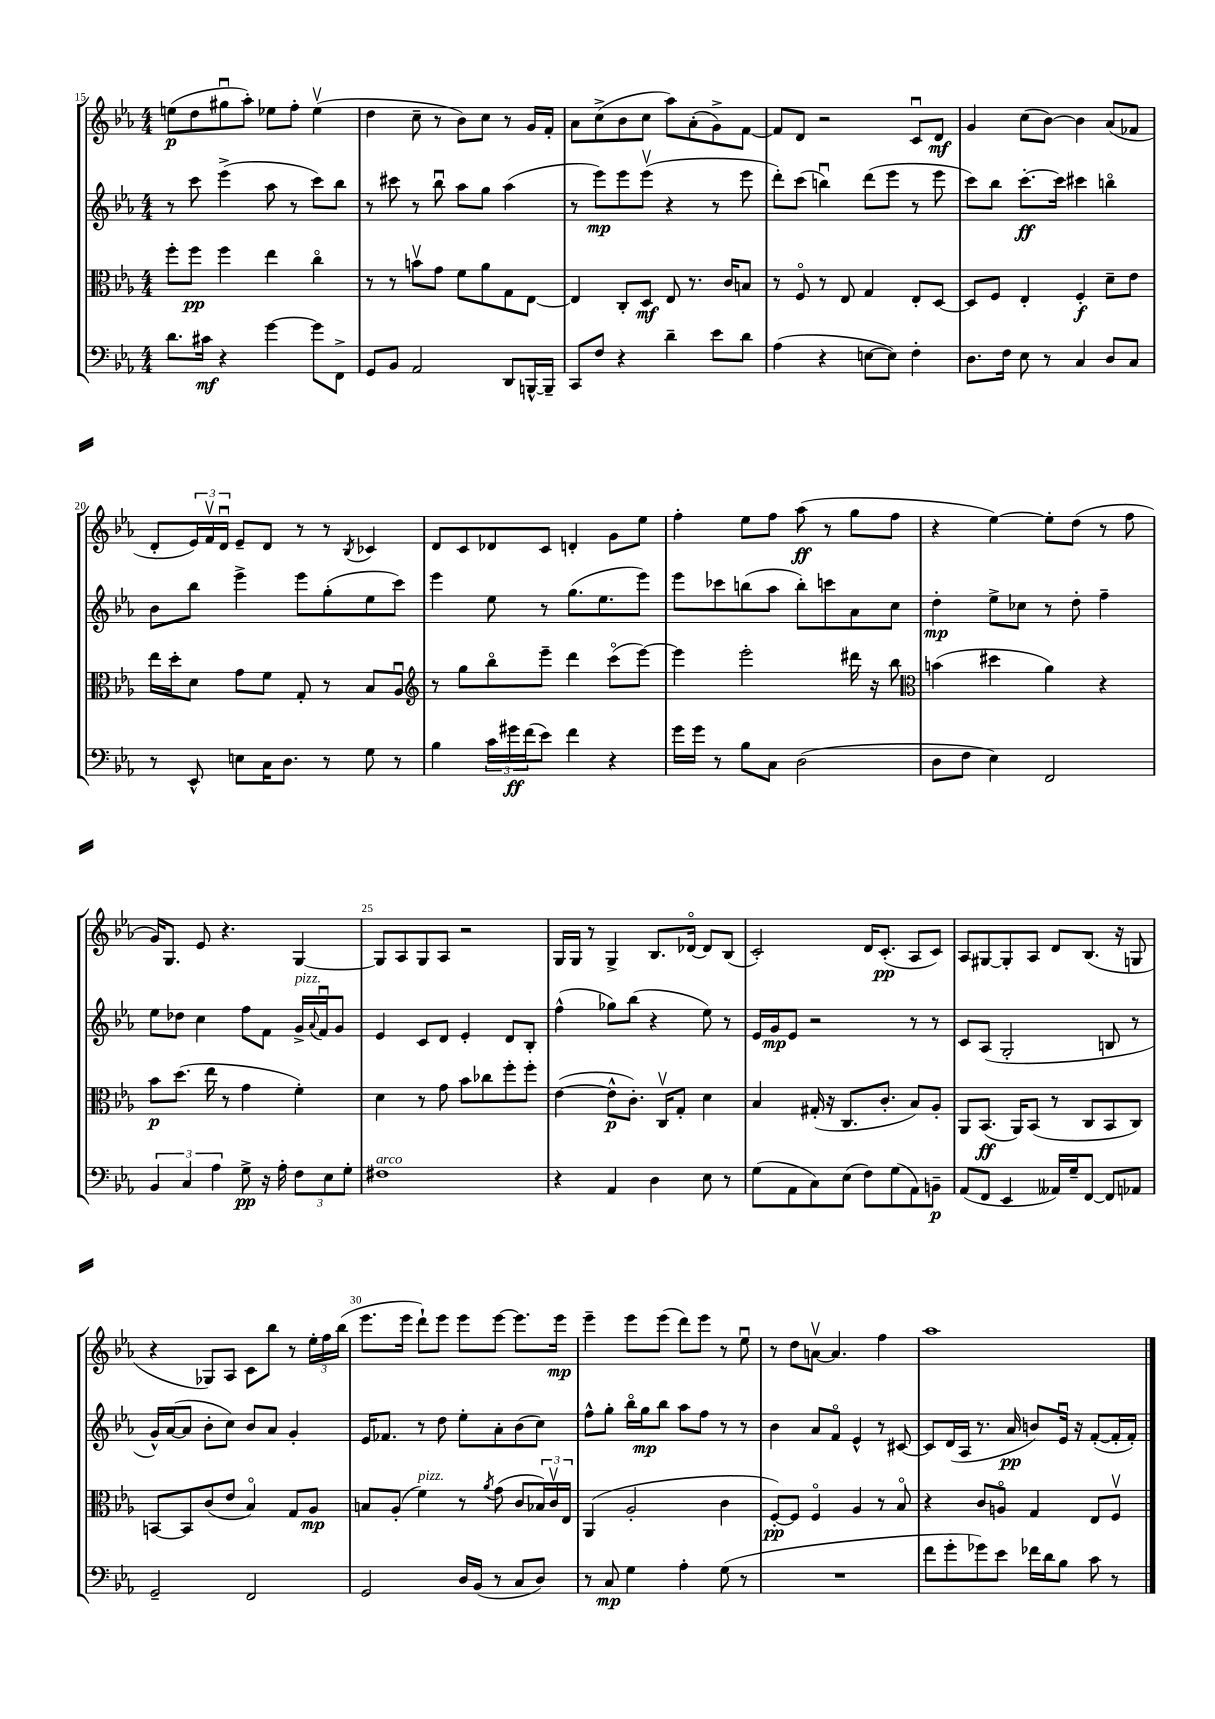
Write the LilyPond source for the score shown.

<<
\new StaffGroup <<
\new Staff = "s0" {
    \clef treble \key ees \major \numericTimeSignature \time 4/4
    e''8\p( d''8 gis''8\downbow aes''8-.) ees''8 f''8-. ees''4\upbow( |
    d''4 c''8-- r8 bes'8) c''8 r8 g'16 f'16-. |
    aes'8 c''8->( bes'8 c''8 aes''8) aes'8-.( g'8->) f'8~ |
    f'8 d'8 r2 c'8\downbow d'8\mf |
    g'4 c''8( bes'8~) bes'4 aes'8( fes'8 |
    d'8-. \tuplet 3/2 { ees'16) f'16\upbow d'16\downbow } ees'8-- d'8 r8 r8 \acciaccatura { bes8 } ces'4 |
    d'8 c'8 des'8 c'8 d'4-. g'8 ees''8 |
    f''4-. ees''8 f''8 aes''8\ff( r8 g''8 f''8 |
    r4 ees''4~) ees''8-. d''8( r8 f''8 |
    g'16) g8. ees'8 r4. g4~ |
    g8 aes8 g8 aes8 r2 |
    g16 g16 r8 g4-> bes8. des'16~\flageolet des'8 bes8( |
    c'2-.) d'16 c'8.-.\pp( aes8 c'8) |
    aes8 gis8~ gis8-. aes8 d'8 bes8.( r16 g8 |
    r4 ges8) aes8 c'8 bes''8 r8 \tuplet 3/2 { ees''16-. f''16 bes''16( } |
    ees'''8. ees'''16 d'''8-!) ees'''8 ees'''8 ees'''8~ ees'''8. ees'''16\mp |
    ees'''4-- ees'''8 ees'''8( d'''8) ees'''8 r8 ees''8\downbow |
    r8 d''8 a'8~\upbow a'4. f''4 |
    aes''1 \bar "|." |
}
\new Staff = "s1" {
    \clef treble \key ees \major \numericTimeSignature \time 4/4
    r8 c'''8 ees'''4->( aes''8 r8 c'''8) bes''8 |
    r8 cis'''8 r8 bes''8\downbow aes''8 g''8 aes''4( |
    r8 ees'''8\mp) ees'''8 ees'''8\upbow( r4 r8 ees'''8 |
    d'''8-.) c'''8( b''4\downbow) d'''8( ees'''8 r8 ees'''8 |
    c'''8) bes''8 c'''8.~-.\ff c'''16 cis'''4 b''4\flageolet |
    bes'8 bes''8 ees'''4-> ees'''8 g''8-.( ees''8 c'''8) |
    ees'''4 ees''8 r8 g''8.( ees''8. ees'''8) |
    ees'''8 ces'''8 b''8( aes''8 b''8-.) c'''8 aes'8 c''8 |
    d''4-.\mp ees''8-> ces''8 r8 d''8-. f''4-- |
    ees''8 des''8 c''4 f''8 f'8 g'16->^\markup { \italic "pizz." } \appoggiatura { aes'8 } f'16\downbow g'8 |
    ees'4 c'8 d'8 ees'4-. d'8 bes8-. |
    f''4-^( ges''8) bes''8( r4 ees''8) r8 |
    ees'16 g'16\mp ees'8 r2 r8 r8 |
    c'8 aes8( g2-. b8 r8 |
    g'16-^) aes'16~( aes'8 bes'8-. c''8) bes'8 aes'8 g'4-. |
    ees'16 fes'8. r8 d''8 ees''8-. aes'8-. bes'8( c''8) |
    f''8-^ g''8-. bes''16\flageolet g''16\mp bes''8 aes''8 f''8 r8 r8 |
    bes'4 aes'8 f'8\flageolet ees'4-^ r8 cis'8~ |
    cis'8 d'16( aes16 r8. aes'16\pp b'8) ees'16\downbow r16 f'8~-.( f'16-. f'16-.) \bar "|." |
}
\new Staff = "s2" {
    \clef alto \key ees \major \numericTimeSignature \time 4/4
    f''8-. f''8\pp f''4 ees''4 c''4\flageolet |
    r8 r8 b'8\upbow g'8 f'8 aes'8 g8 ees8~ |
    ees4 c8-. d8\mf ees8 r8. c'16 b8 |
    r8 f8\flageolet r8 ees8 g4 ees8-. d8~ |
    d8 f8 ees4-. f4-.\f d'8-- ees'8 |
    ees''16 d''16-. d'8 g'8 f'8 g8-. r8 bes8 aes8\downbow |
    \clef treble r8 g''8 bes''8\flageolet ees'''8-- d'''4 c'''8\flageolet( ees'''8~) |
    ees'''4 ees'''2-. dis'''16 r16 bes''8 |
    \clef alto b'4( dis''4 aes'4) r4 |
    bes'8\p d''8.( ees''16 r8 g'4 f'4-.) |
    d'4 r8 g'8 bes'8 ces''8 f''8-. f''8-. |
    ees'4~( ees'8-^\p c'8.-.) c16\upbow g8-. d'4 |
    bes4 gis16-.( r16 c8. c'8.-. bes8) aes8-. |
    aes,8 bes,8.\ff( aes,16) bes,8( r8 c8 bes,8 c8) |
    b,8~ b,8 c'8( ees'8 bes4\flageolet) g8 aes8\mp |
    b8 aes8-.( f'4^\markup { \italic "pizz." }) r8 \acciaccatura { aes'8 } g'8( c'8 \tuplet 3/2 { bes16) c'16\upbow ees16 } |
    aes,4( aes2-. c'4 |
    f8~-.\pp) f8 f4\flageolet aes4 r8 bes8\flageolet |
    r4 c'8 a8\flageolet g4 ees8 f8\upbow \bar "|." |
}
\new Staff = "s3" {
    \clef bass \key ees \major \numericTimeSignature \time 4/4
    d'8. cis'16\mf r4 g'4~ g'8 f,8-> |
    g,8 bes,8 aes,2 d,8 b,,16~-^ b,,16-- |
    c,8 f8 r4 d'4-- ees'8 d'8 |
    aes4( r4 e8~ e8) f4-. |
    d8. f16 ees8 r8 c4 d8 c8 |
    r8 ees,8-^ e8 c16 d8. r8 g8 r8 |
    bes4 \tuplet 3/2 { c'16 gis'16\ff f'16( } ees'8) f'4 r4 |
    g'16 g'16 r8 bes8 c8 d2( |
    d8 f8 ees4) f,2 |
    \tuplet 3/2 { bes,4 c4 aes4 } g8->\pp r16 aes16-. \tuplet 3/2 { f8 ees8 g8-. } |
    fis1^\markup { \italic "arco" } |
    r4 aes,4 d4 ees8 r8 |
    g8( aes,8 c8) ees8( f8) g8( aes,8) b,8--\p |
    aes,8( f,8 ees,4 aeses,16) g16-- f,8~ f,8 aes,8 |
    g,2-- f,2 |
    g,2 d16 bes,16( r8 c8 d8) |
    r8 c8\mp g4 aes4-. g8( r8 |
    R1 |
    f'8 g'8-. ges'8) ees'8 fes'16 d'16 bes8 c'8 r8 \bar "|." |
}
>>
>>
\layout { \context { \Score currentBarNumber = #15 \override BarNumber.break-visibility = ##(#f #t #t) barNumberVisibility = #(every-nth-bar-number-visible 5) } }
